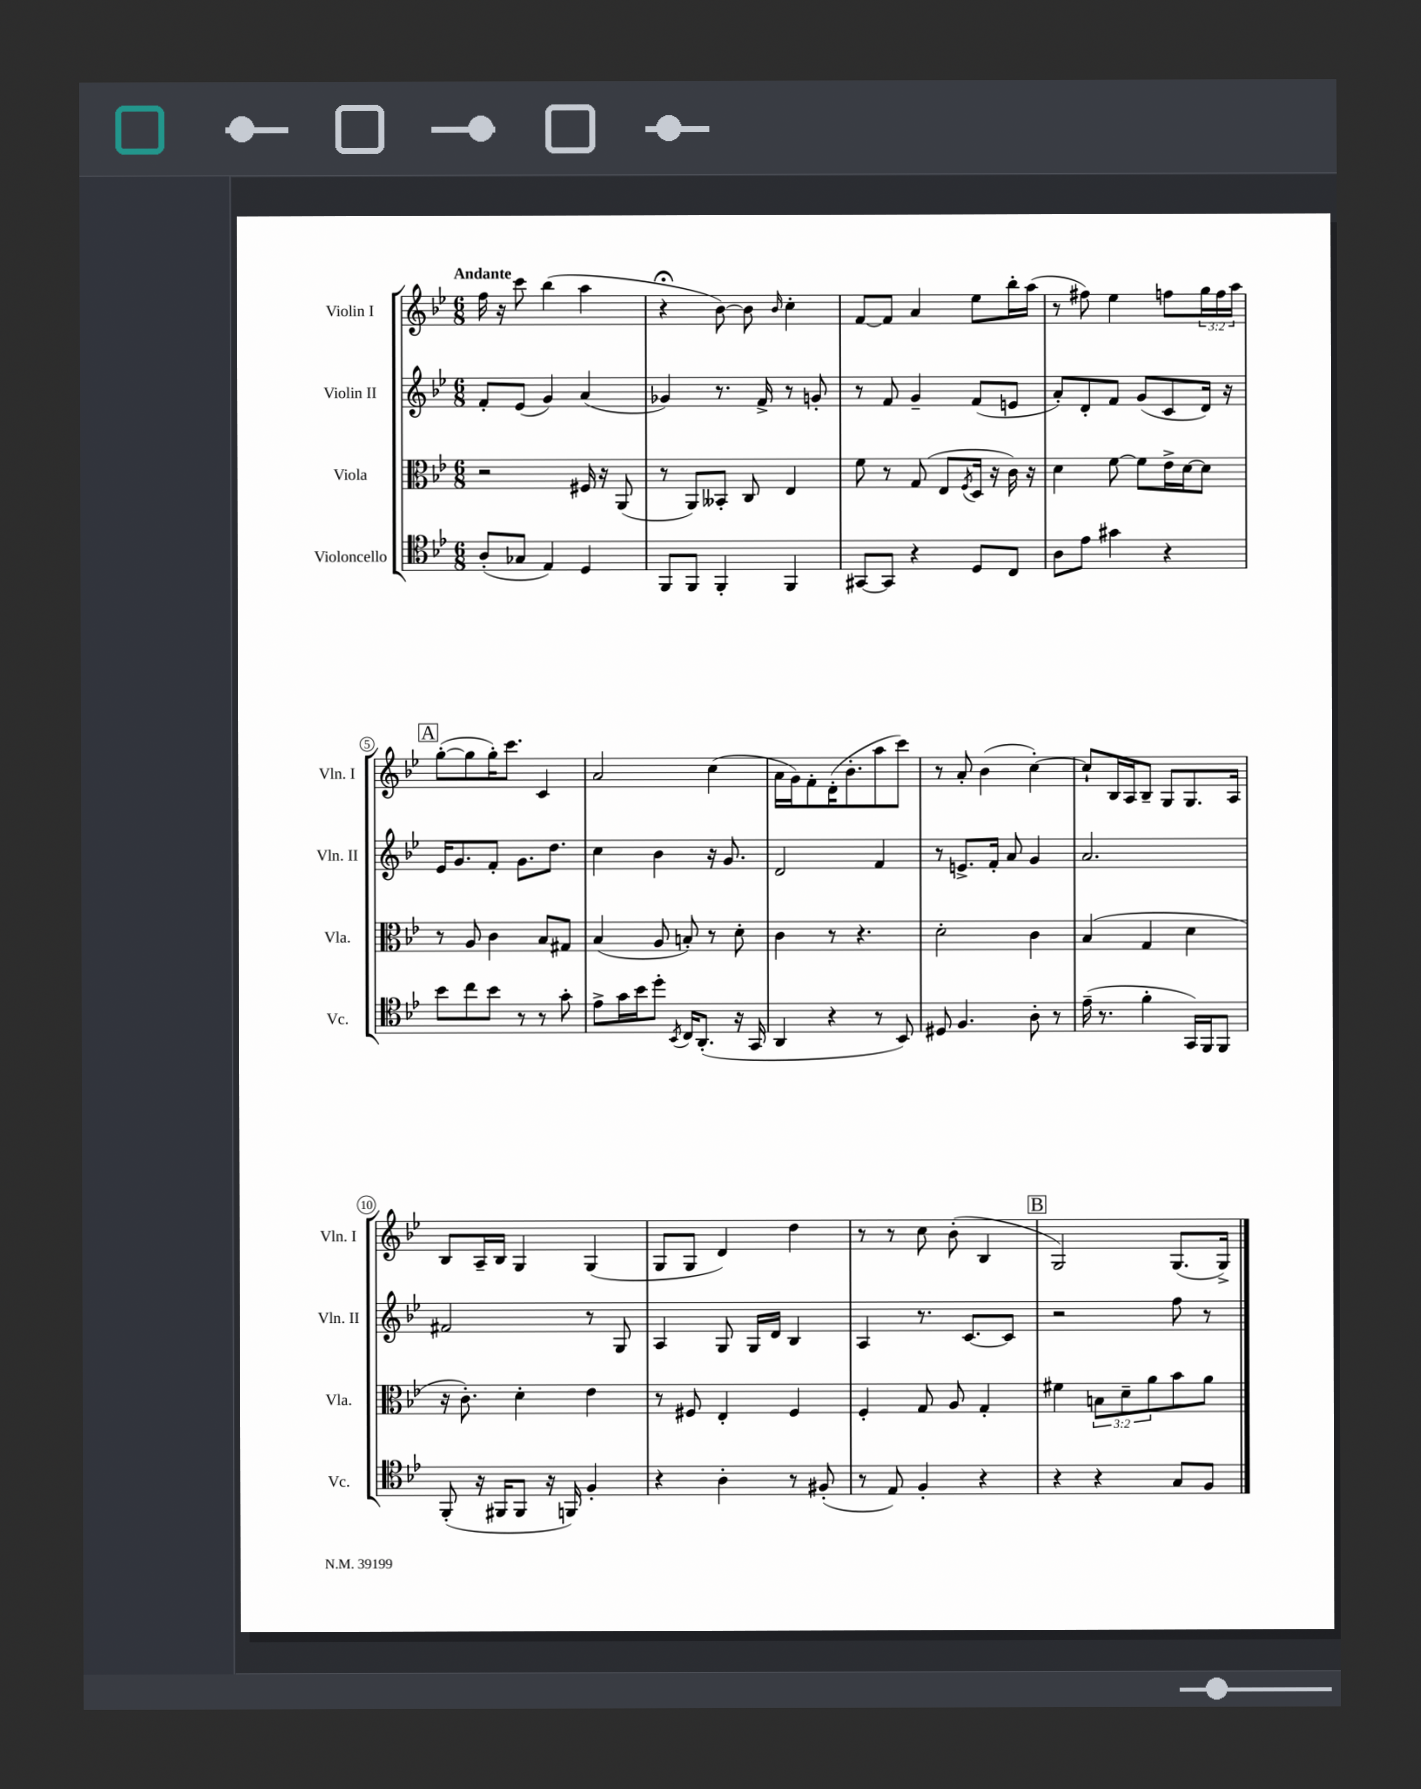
<<
\new StaffGroup <<
\new Staff = "s0" \with { instrumentName = "Violin I" shortInstrumentName = "Vln. I" } {
    \clef treble \key bes \major \numericTimeSignature \time 6/8 \override Staff.TupletNumber.text = #tuplet-number::calc-fraction-text \tempo "Andante"
    f''16 r16 c'''8 bes''4( a''4 |
    r4\fermata bes'8~) bes'8 \grace { bes'16 } c''4-. |
    f'8~ f'8 a'4 ees''8 bes''16-. a''16( |
    r8 fis''8) ees''4 f''8 \tuplet 3/2 { g''16 f''16 a''16 } |
    \mark \markup { \box "A" } g''8~-.( g''8 g''16-.) c'''8. c'4 |
    a'2 c''4( |
    a'16 g'16) f'8-. d'16-.( bes'8.-. a''8 c'''8) |
    r8 a'8-. bes'4( c''4~-.) |
    c''8-! bes16 a16 bes8-- g8 g8. a16 |
    bes8 a16-- bes16 g4 g4( |
    g8 g8 d'4) d''4 |
    r8 r8 c''8 bes'8-.( bes4 |
    \mark \markup { \box "B" } g2) g8.( g16->) \bar "|." |
}
\new Staff = "s1" \with { instrumentName = "Violin II" shortInstrumentName = "Vln. II" } {
    \clef treble \key bes \major \numericTimeSignature \time 6/8
    f'8-. ees'8( g'4) a'4( |
    ges'4) r8. f'16-> r8 g'8-. |
    r8 f'8 g'4-- f'8( e'8 |
    a'8-.) d'8-. f'8 g'8( c'8 d'16) r16 |
    \mark \markup { \box "A" } ees'16 g'8. f'8-. g'8. d''8. |
    c''4 bes'4 r16 g'8. |
    d'2 f'4 |
    r8 e'8.-> f'16-. a'8 g'4 |
    a'2. |
    fis'2 r8 g8 |
    a4 g8 g16 d'16 bes4 |
    a4 r8. c'8.~ c'8 |
    \mark \markup { \box "B" } r2 f''8 r8 \bar "|." |
}
\new Staff = "s2" \with { instrumentName = "Viola" shortInstrumentName = "Vla." } {
    \clef alto \key bes \major \numericTimeSignature \time 6/8 \override Staff.TupletNumber.text = #tuplet-number::calc-fraction-text
    r2 fis16 r16 a,8( |
    r8 a,8) beses,8-. c8 ees4 |
    f'8 r8 g8( ees8 \acciaccatura { f8 } d16 r16 c'16) r16 |
    d'4 f'8~ f'8 ees'16-> d'16~ d'8 |
    \mark \markup { \box "A" } r8 a8 c'4 bes8 gis8 |
    bes4( a8 b8-.) r8 d'8-. |
    c'4 r8 r4. |
    d'2-. c'4 |
    bes4( g4 d'4 |
    r16 c'8.-.) d'4-. ees'4 |
    r8 fis8 ees4-. fis4 |
    f4-. g8 a8 g4-. |
    \mark \markup { \box "B" } fis'4 \tuplet 3/2 { b8 d'8-- a'8 } bes'8 a'8 \bar "|." |
}
\new Staff = "s3" \with { instrumentName = "Violoncello" shortInstrumentName = "Vc." } {
    \clef tenor \key bes \major \numericTimeSignature \time 6/8
    a8-.( ges8 ees4) d4 |
    f,8 f,8 f,4-. f,4 |
    gis,8~ gis,8 r4 d8 c8 |
    a8 ees'8 gis'4 r4 |
    \mark \markup { \box "A" } bes'8 c''8 bes'8 r8 r8 g'8-. |
    ees'8-> g'16 bes'16 d''8-. \acciaccatura { bes,8 } c16 a,8.-.( r16 g,16 |
    a,4 r4 r8 bes,8) |
    dis8 f4. a8-. r8 |
    ees'16--( r8. f'4-. g,16) f,16 f,8 |
    f,8-.( r16 fis,16 fis,8 r16 f,16) f4-. |
    r4 a4-. r8 fis8-.( |
    r8 ees8) f4-. r4 |
    \mark \markup { \box "B" } r4 r4 g8 f8 \bar "|." |
}
>>
>>
\layout { \context { \Score \override BarNumber.stencil = #(make-stencil-circler 0.1 0.3 ly:text-interface::print) } }
